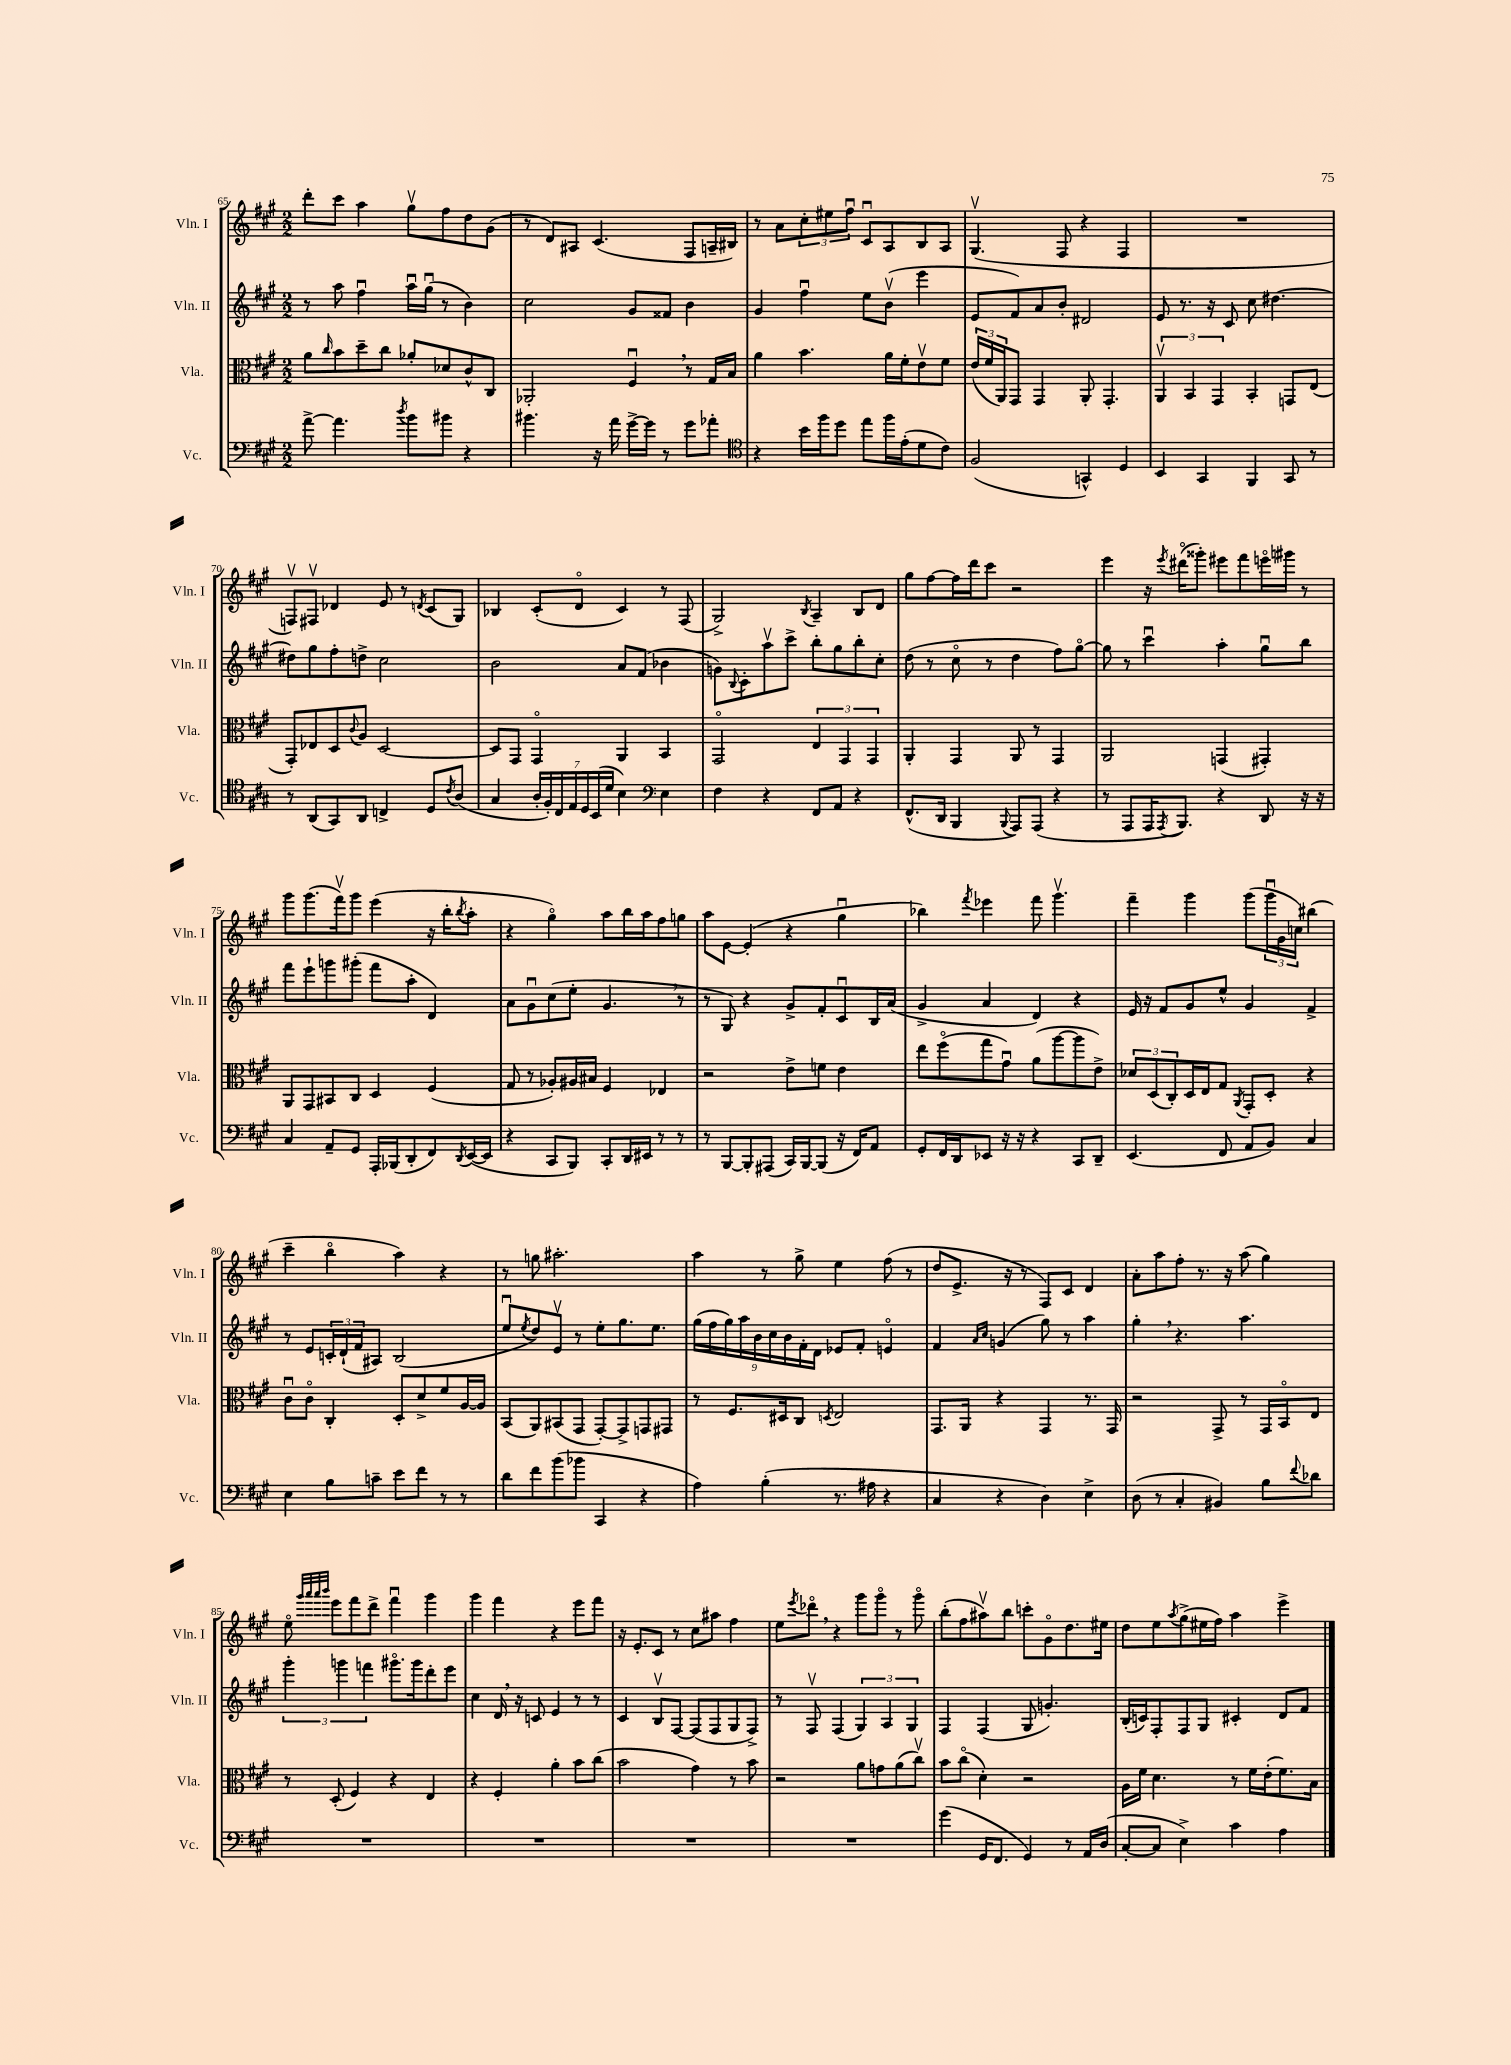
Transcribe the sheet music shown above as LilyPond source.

<<
\new StaffGroup <<
\new Staff = "s0" \with { instrumentName = "Vln. I" shortInstrumentName = "Vln. I" } {
    \clef treble \key a \major \numericTimeSignature \time 2/2
    d'''8-. cis'''8 a''4 gis''8\upbow fis''8 d''8 gis'8( |
    r8 d'8) ais8 cis'4.( fis8 a16-- bis16) |
    r8 a'8 \tuplet 3/2 { cis''8-. eis''8 fis''8\downbow } cis'8\downbow a8 b8 a8 |
    gis4.\upbow( fis8 r4 fis4 |
    R1 |
    f8\upbow) fis8\upbow des'4 e'8 r8 \acciaccatura { d'8 } cis'8( gis8) |
    bes4 cis'8-.( d'8\flageolet cis'4) r8 fis8( |
    gis2->) \acciaccatura { b8 } a4-- b8 d'8 |
    gis''8 fis''8~ fis''16 d'''16 cis'''8 r2 |
    e'''4 r16 \acciaccatura { e'''8 } dis'''16\flageolet( gisis'''8-.) eis'''8 fis'''8 e'''16\flageolet gis'''16 r8 |
    gis'''8 gis'''8.( fis'''16\upbow) gis'''8 e'''4( r16 b''16-. \acciaccatura { b''8 } a''8-. |
    r4 gis''4\flageolet) a''8 b''16 a''16 fis''8 g''8 |
    a''8 e'8~ e'4-.( r4 gis''4\downbow |
    bes''4) \acciaccatura { fis'''8 } ees'''4 fis'''8 gis'''4.\upbow |
    fis'''4-- gis'''4 gis'''8( \tuplet 3/2 { gis'''16\downbow gis'16 c''16) } bis''4( |
    cis'''4-- b''4\flageolet a''4) r4 |
    r8 g''8 ais''2.-. |
    a''4 r8 gis''8-> e''4 fis''8( r8 |
    d''8 e'8.-> r16 r8 fis8) cis'8 d'4 |
    a'8-. a''8 fis''8-. r8. r16 a''8( gis''4) |
    e''8\flageolet \grace { gis'''32 a'''32 a'''32 b'''32 } e'''8 fis'''8 d'''8-> fis'''4\downbow gis'''4 |
    gis'''4 fis'''4 r4 e'''8 fis'''8 |
    r16 e'8.-. cis'8 r8 cis''8 ais''8 fis''4 |
    e''8 \acciaccatura { e'''8 } des'''8\flageolet \breathe r4 gis'''8 gis'''8\flageolet r8 gis'''8\flageolet |
    b''8-.( fis''8 ais''8\upbow) b''8 c'''8-. gis'8\flageolet d''8. eis''16 |
    d''8 e''8 \acciaccatura { a''8 } gis''8->( eis''16 fis''16) a''4 e'''4-> \bar "|." |
}
\new Staff = "s1" \with { instrumentName = "Vln. II" shortInstrumentName = "Vln. II" } {
    \clef treble \key a \major \numericTimeSignature \time 2/2
    r8 a''8 fis''4\downbow a''16\downbow gis''16\downbow( r8 b'4) |
    cis''2 gis'8 fisis'8 b'4 |
    gis'4 fis''4\downbow e''8 b'8\upbow( e'''4 |
    e'8 fis'8) a'8 b'8-. dis'2 |
    e'8 r8. r16 cis'8 cis''8 dis''4.~ |
    dis''8 gis''8 fis''8-. d''8-> cis''2 |
    b'2 a'8 fis'8( bes'4 |
    g'8) \appoggiatura { b8 } cis'8-. a''8\upbow cis'''8-> b''8-. gis''8 b''8-. cis''8-. |
    d''8( r8 cis''8\flageolet r8 d''4 fis''8) gis''8~\flageolet |
    gis''8 r8 cis'''4\downbow a''4-. gis''8\downbow b''8 |
    fis'''8 e'''8-! g'''8 gis'''8-.( fis'''8 a''8-. d'4) |
    a'8 gis'8\downbow cis''8( e''8-. gis'4. \breathe r8 |
    r8 gis8) r4 gis'8-> fis'8-. cis'8\downbow b16 a'16( |
    gis'4-> a'4 d'4) r4 |
    e'16 r16 fis'8 gis'8 e''8-^ gis'4 fis'4-> |
    r8 e'8 \tuplet 3/2 { c'16-. d'16-!( fis'16 } ais8) b2( |
    e''8\downbow \acciaccatura { e''8 } d''8) e'8\upbow r8 e''8-. gis''8. e''8. |
    \tuplet 9/8 { gis''16( fis''16 gis''16) a''16 b'16 cis''16 b'16 fis'16-. d'16 } ees'8 fis'8-. e'4\flageolet |
    fis'4 \grace { a'16 cis''16 } g'4( gis''8) r8 a''4 |
    gis''4-. \breathe r4. a''4. |
    \tuplet 3/2 { gis'''4-. g'''4 f'''4 } gis'''8.\flageolet gis'''16 d'''8-. e'''8 |
    cis''4 d'16 \breathe r16 c'8 e'4 r8 r8 |
    cis'4 b8\upbow fis8~ fis8( fis8 gis8 fis8->) |
    r8 fis8\upbow fis4( \tuplet 3/2 { gis4) a4 gis4 } |
    fis4 fis4( gis8 g'4.-.) |
    b16-.( c'16) fis8-. fis8 gis8 cis'4-. d'8 fis'8 \bar "|." |
}
\new Staff = "s2" \with { instrumentName = "Vla." shortInstrumentName = "Vla." } {
    \clef alto \key a \major \numericTimeSignature \time 2/2
    a'8 \grace { cis''16 } b'8 d''8-- cis''8 aes'8-. des'8 cis'8-^ cis8 |
    aes,2-. fis4\downbow \breathe r8 gis16 b16 |
    a'4 b'4. a'16 fis'16-. e'8\upbow fis'8 |
    \tuplet 3/2 { e'16( fis'16 a,16) } gis,8 gis,4 a,8-. gis,4.-. |
    \tuplet 3/2 { a,4\upbow b,4 gis,4 } b,4-. g,8 e8( |
    gis,8-.) ees8 d8 \appoggiatura { cis'8 } a8 d2~ |
    d8 gis,8 gis,4\flageolet a,4 b,4 |
    gis,2\flageolet \tuplet 3/2 { e4 gis,4 gis,4 } |
    a,4-. gis,4 a,8 r8 gis,4 |
    a,2 g,4( gis,4-.) |
    a,8 gis,8 bis,8 cis8 d4 fis4( |
    gis8 r8 aes8-.) ais16 bis16 fis4 ees4 |
    r2 e'8-> f'8 e'4 |
    e''8 fis''8\flageolet( gis''8 gis'8\downbow) a'8( a''8~ a''8 e'8->) |
    \tuplet 3/2 { des'8 d8( cis8-.) } d16 e16 gis8 \acciaccatura { a,8 } gis,8-. d8-. r4 |
    cis'8\downbow cis'8\flageolet cis4-. d8-. d'8-> fis'8 a16~ a16 |
    b,8( a,8) bis,8( gis,8 gis,8~-.) gis,8-> g,8 gis,8 |
    r8 fis8. dis16 cis8 \acciaccatura { d8 } e2 |
    gis,8. a,16 r4 gis,4 r8. gis,16 |
    r2 gis,8-> r8 gis,16 b,16\flageolet e8 |
    r8 d8-.( fis4) r4 e4 |
    r4 fis4-. a'4-. b'8 cis''8( |
    b'2 gis'4) r8 b'8 |
    r2 a'8 g'8 a'8( cis''8\upbow) |
    b'8 cis''8\flageolet( d'4-.) r2 |
    a16 fis'16 d'4. r8 fis'16 e'16-.( fis'8.) b16 \bar "|." |
}
\new Staff = "s3" \with { instrumentName = "Vc." shortInstrumentName = "Vc." } {
    \clef bass \key a \major \numericTimeSignature \time 2/2
    a'8~-> a'4. \acciaccatura { d''8 } b'8 bis'8 r4 |
    bis'4. r16 a'16 gis'16~-> gis'16 r8 gis'8 aes'8-. |
    \clef tenor r4 b'16 fis''16 d''8 e''8 fis''16 e'16-.( d'8 cis'8) |
    fis2( g,4-^) d4 |
    b,4 gis,4 fis,4 gis,8 r8 |
    r8 a,8( gis,8) a,8 c4-> d8 \acciaccatura { cis'8 } a8( |
    gis4 \tuplet 7/4 { a16-. fis16-.) cis16 e16 d16 b,16( d'16 } b4) \clef bass e4 |
    fis4 r4 fis,8 a,8 r4 |
    fis,8.-^( d,16 b,,4 \appoggiatura { b,,8 } a,,8) a,,8( r4 |
    r8 a,,8 a,,16 \acciaccatura { a,,8 } b,,8.) r4 d,8 r16 r16 |
    cis4 a,8-- gis,8 a,,16-. bes,,16( d,8-. fis,8) \acciaccatura { d,8 } e,16~( e,16 |
    r4 cis,8 b,,8) cis,8-. d,16 eis,16 r8 r8 |
    r8 b,,8~ b,,8-. ais,,8( cis,16) b,,16~ b,,8( r16 fis,16) a,8 |
    gis,8-. fis,16 d,16 ees,8 r16 r16 r4 cis,8 d,8-- |
    e,4.( fis,8 a,8 b,8) cis4 |
    e4 b8 c'8-- e'8 fis'8 r8 r8 |
    d'8 fis'8 b'8( bes'8 cis,4 r4 |
    a4) b4-.( r8. ais16 r4 |
    cis4 r4 d4) e4-> |
    d8( r8 cis4-. bis,4) b8 \appoggiatura { fis'8 } des'8 |
    R1 |
    R1 |
    R1 |
    R1 |
    gis'4( gis,16 fis,8. gis,4) r8 a,16 d16( |
    cis8~-. cis8 e4->) cis'4 a4 \bar "|." |
}
>>
>>
\layout { \context { \Score currentBarNumber = #65 } }
